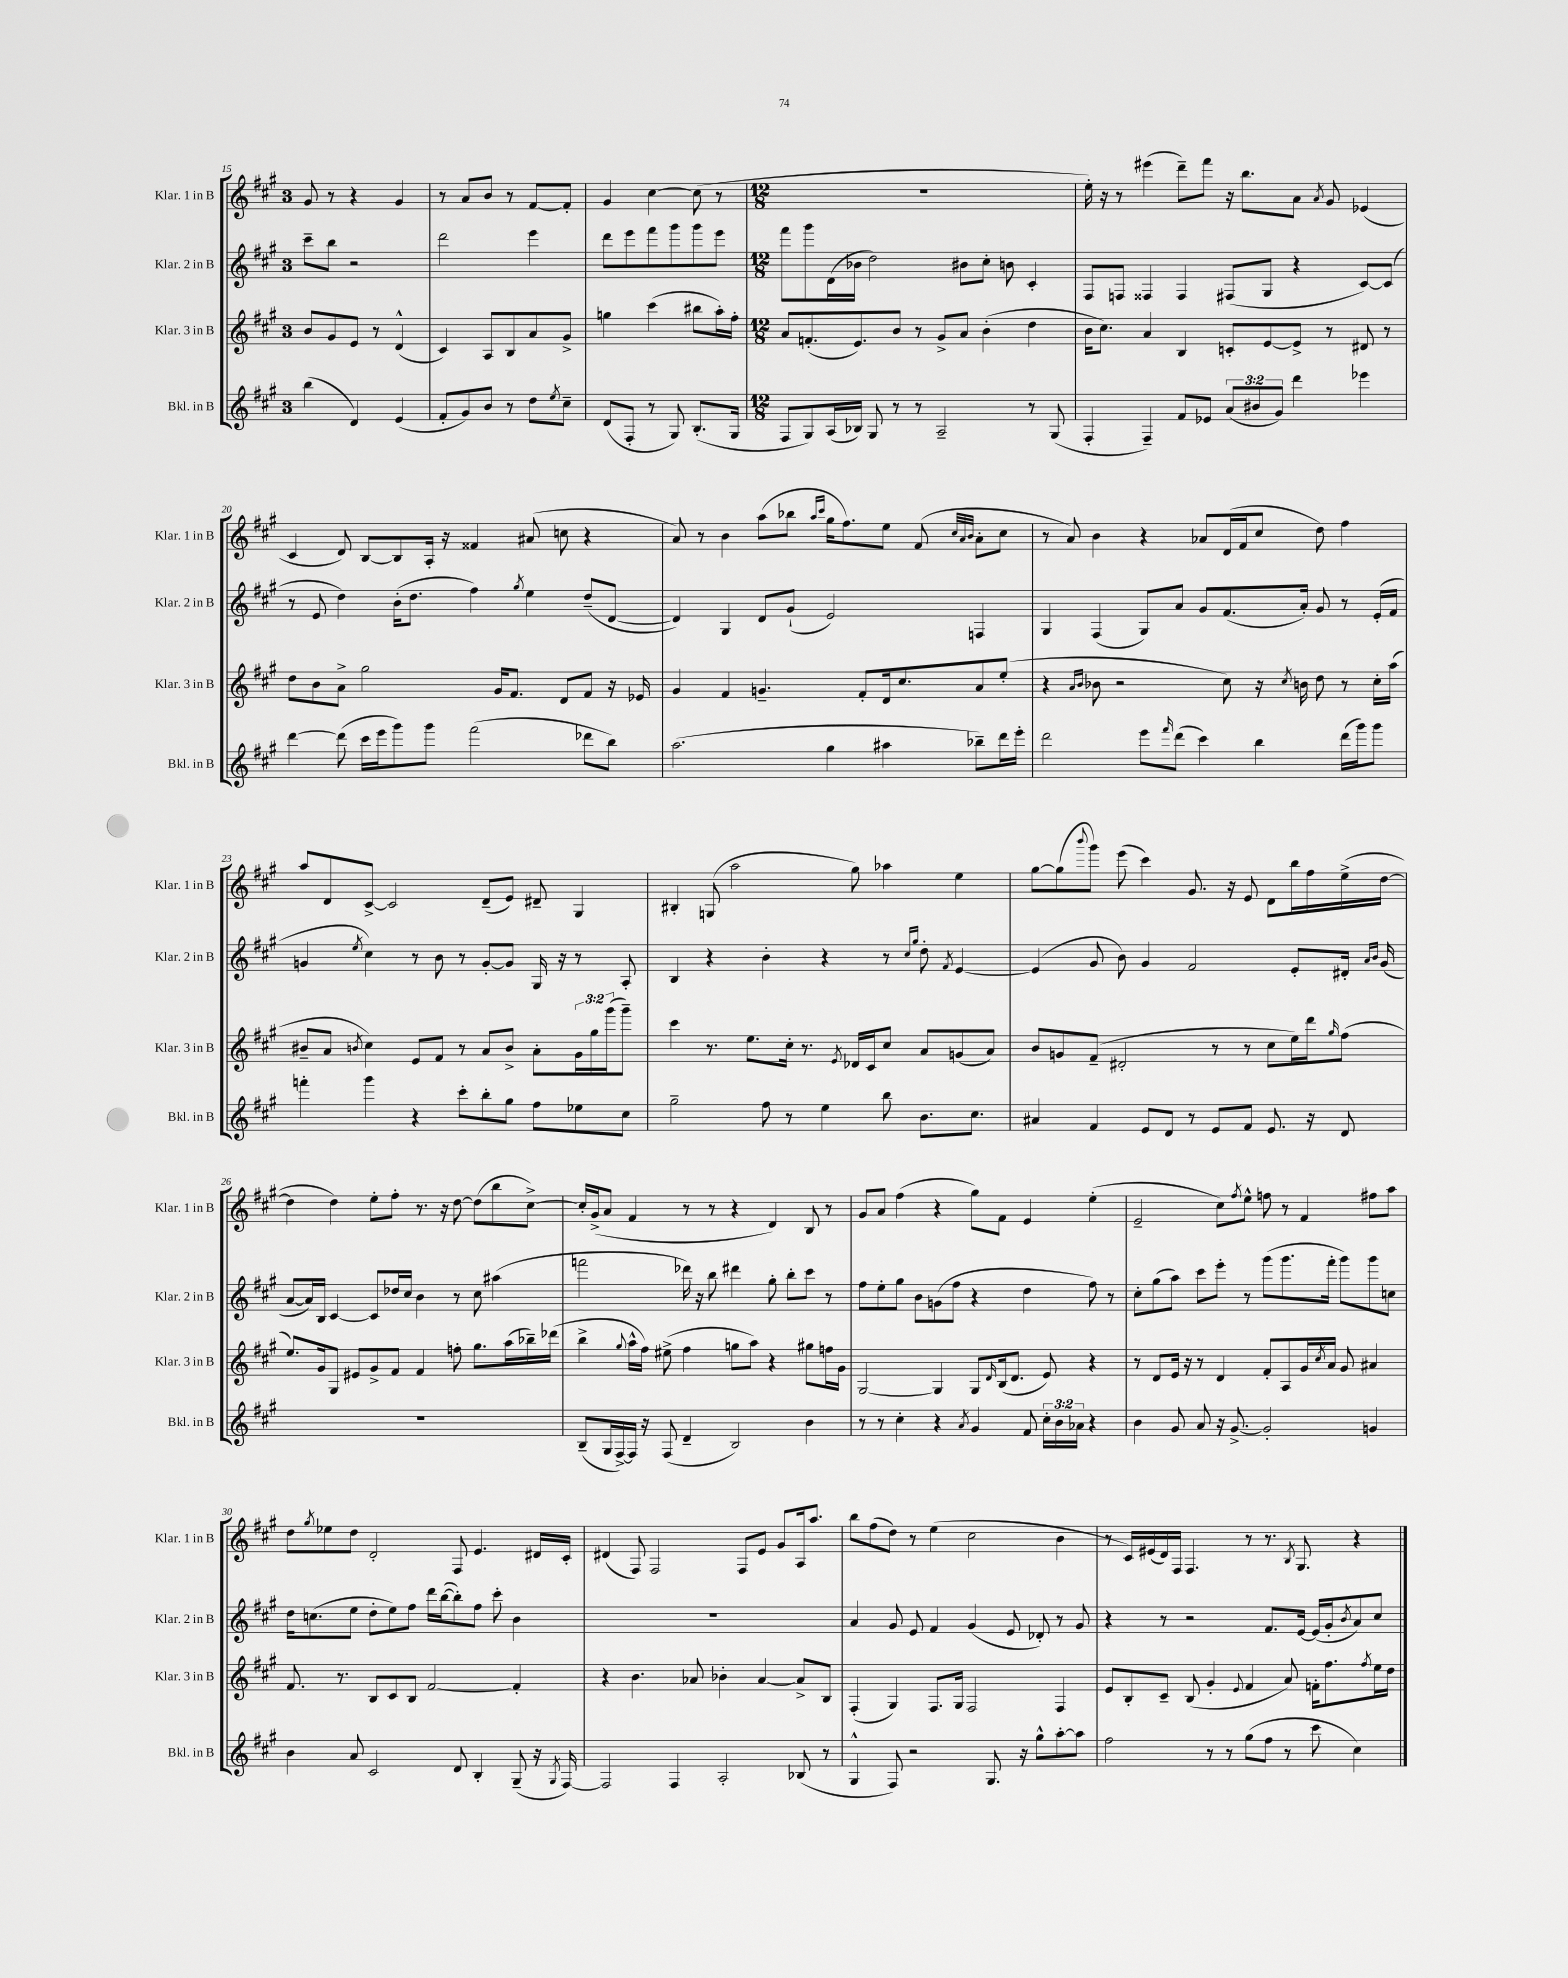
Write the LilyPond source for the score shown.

<<
\new StaffGroup <<
\new Staff = "s0" \with { instrumentName = "Klar. 1 in B" shortInstrumentName = "Klar. 1 in B" } {
    \clef treble \key a \major \once \override Staff.TimeSignature.style = #'single-digit \time 3/4
    gis'8 r8 r4 gis'4 |
    r8 a'8 b'8 r8 fis'8~ fis'8-. |
    gis'4 cis''4~ cis''8( r8 |
    \numericTimeSignature \time 12/8 R1. |
    e''16-.) r16 r8 eis'''4( d'''8--) fis'''8 r16 b''8. a'8 \acciaccatura { a'8 } gis'8 ees'4( |
    cis'4 d'8) b8~ b8 a16-. r16 fisis'4 ais'8( c''8 r4 |
    a'8) r8 b'4 a''8( bes''8 \grace { a''16 cis'''16 } gis''16 fis''8.) e''8 fis'8( \grace { cis''32 a'32 b'32 } a'8-. cis''8 |
    r8 a'8) b'4 r4 aes'8 d'16( fis'16 cis''8 d''8) fis''4 |
    a''8 d'8 cis'8~-> cis'2 d'8--( e'8) dis'8-- gis4 |
    bis4-. g8( a''2 gis''8) aes''4 e''4 |
    gis''8~ gis''8( \appoggiatura { b'''8 } gis'''8) e'''8( cis'''4) gis'8. r16 e'8 d'8 b''16 fis''16 e''16->( d''16~ |
    d''4 d''4) e''8-. fis''8-. r8. r16 d''8~ d''8( b''8 cis''8~->) |
    cis''16-. gis'16->( a'8 fis'4 r8 r8 r4 d'4) b8 r8 |
    gis'8 a'8 fis''4( r4 gis''8) fis'8 e'4 e''4-.( |
    e'2-- cis''8) \acciaccatura { fis''8 } e''8-^ f''8 r8 fis'4 fis''8 a''8 |
    d''8 \acciaccatura { gis''8 } ees''8 d''8 d'2-. fis8 e'4. dis'16 cis'16-. |
    dis'4( fis8) fis2 fis8 e'8 gis'8 a16 a''8. |
    b''8 fis''8( d''8) r8 e''4( cis''2 b'4 |
    r8 cis'16) eis'16( d'16) fis16 fis4. r8 r8. \acciaccatura { b8 } gis8. r4 \bar "|." |
}
\new Staff = "s1" \with { instrumentName = "Klar. 2 in B" shortInstrumentName = "Klar. 2 in B" } {
    \clef treble \key a \major \once \override Staff.TimeSignature.style = #'single-digit \time 3/4
    cis'''8-- b''8 r2 |
    d'''2 e'''4 |
    d'''8 e'''8 fis'''8 gis'''8 gis'''8 e'''8 |
    \numericTimeSignature \time 12/8 fis'''8 gis'''8 d'16( bes'16 d''2) bis'8 cis''8-. b'8 cis'4-. |
    fis8 f8 fisis4 fisis4 fis8( gis8 r4 cis'8~) cis'8( |
    r8 e'8 d''4) b'16-.( d''8. fis''4) \acciaccatura { gis''8 } e''4 d''8--( d'8~ |
    d'4) gis4 d'8 gis'8-!( e'2) f4 |
    gis4 fis4( gis8) a'8 gis'8 fis'8.( a'16-.) gis'8 r8 e'16-.( fis'16 |
    g'4 \acciaccatura { e''8 } cis''4) r8 b'8 r8 g'8~-. g'8 gis16 r16 r8 a8-. |
    b4 r4 b'4-. r4 r8 \grace { cis''16 gis''16 } d''8-. \acciaccatura { fis'8 } e'4~ |
    e'4( gis'8 b'8) gis'4 fis'2 e'8-. dis'16-. \grace { a'16 b'16 } gis'16( |
    a'8~ a'16) b16 cis'4~ cis'8 des''16 cis''16 b'4 r8 cis''8 ais''4( |
    f'''2 des'''16) r16 b''8 dis'''4 gis''8-. b''8-. cis'''8 r8 |
    fis''8 e''8-. gis''8 b'8 g'8( fis''8 r4 d''4 fis''8) r8 |
    cis''8-. gis''8( a''8) cis'''8 e'''8-. r8 gis'''8( gis'''8. fis'''16-. gis'''8) gis'''8 c''8 |
    d''16 c''8.( e''8 d''8-. e''8) fis''8 d'''16 b''16~( b''8-.) fis''8 cis'''8-. b'4 |
    R1. |
    a'4 gis'8 e'8 fis'4 gis'4( e'8 des'8-.) r8 gis'8 |
    r4 r8 r2 fis'8. e'16~ e'16( gis'16-. \acciaccatura { b'8 } a'8) cis''8 \bar "|." |
}
\new Staff = "s2" \with { instrumentName = "Klar. 3 in B" shortInstrumentName = "Klar. 3 in B" } {
    \clef treble \key a \major \once \override Staff.TimeSignature.style = #'single-digit \time 3/4 \override Staff.TupletNumber.text = #tuplet-number::calc-fraction-text
    b'8 gis'8 e'8 r8 d'4-^( |
    cis'4) a8 b8 a'8 gis'8-> |
    g''4 cis'''4( bis''8 a''16-.) fis''16-. |
    \numericTimeSignature \time 12/8 a'8 f'8.-.( e'8.) b'8 r8 gis'8-> a'8 b'4-.( d''4 |
    b'16 cis''8.) a'4 b4 c'8-. e'8~ e'8-> r8 dis'8 r8 |
    d''8 b'8 a'8-> gis''2 gis'16 fis'8. d'8 fis'8 r16 ees'16 |
    gis'4 fis'4 g'4.-- fis'8-. d'16 cis''8. a'8 e''8-.( |
    r4 \grace { a'16 b'16 } bes'8 r2 cis''8) r16 \acciaccatura { cis''8 } b'16 d''8 r8 cis''16-. a''16( |
    bis'8-- a'8 \acciaccatura { b'8 } cis''4) e'8 fis'8 r8 a'8 b'8-> a'8-. \tuplet 3/2 { gis'16 gis''16 gis'''16( } gis'''8--) |
    cis'''4 r8. e''8. cis''16-. r8. \acciaccatura { e'8 } des'16 cis'16 cis''8 a'8 g'8( a'8) |
    b'8 g'8 fis'8--( dis'2-. r8 r8 cis''8 e''16) d'''16 \grace { gis''16 } fis''8( |
    e''8.) gis'16 gis8 eis'8 gis'8-> fis'8 fis'4 f''8-. gis''8. a''16( bes''16--) des'''16( |
    b''4-> \appoggiatura { gis''8 } a''16-^ fis''16) eis''8->( fis''4 g''8 a''8) r4 gis''8 f''16 gis'16 |
    gis2~ gis4 gis8 \grace { d'16 } b16( d'8. e'8) r4 |
    r8 d'8 e'16 r16 r8 d'4 fis'8-. a8 gis'16 \acciaccatura { cis''8 } a'16 gis'8 ais'4 |
    fis'8. r8. b8 cis'8 b8 fis'2~ fis'4-. |
    r4 b'4. aes'8 bes'4-. aes'4~ aes'8-> b8 |
    fis4-.( gis4) fis8. gis16 fis2 fis4 |
    e'8 b8-. cis'8-- b8( gis'4-. \appoggiatura { e'8 } fis'4 a'8) f'16-. fis''8. \acciaccatura { fis''8 } e''16 d''16 \bar "|." |
}
\new Staff = "s3" \with { instrumentName = "Bkl. in B" shortInstrumentName = "Bkl. in B" } {
    \clef treble \key a \major \once \override Staff.TimeSignature.style = #'single-digit \time 3/4 \override Staff.TupletNumber.text = #tuplet-number::calc-fraction-text
    b''4( d'4) e'4( |
    fis'8-. gis'8) b'8 r8 d''8 \acciaccatura { e''8 } cis''8-- |
    d'8( fis8-. r8 gis8) b8.-.( gis16 |
    \numericTimeSignature \time 12/8 fis8 gis8) a16( bes16) gis8 r8 r8 a2-- r8 gis8( |
    fis4-. fis4--) fis'8 ees'8 \tuplet 3/2 { a'8( bis'8 gis'8) } d'''4 ees'''4 |
    d'''4~ d'''8( cis'''16 e'''16 gis'''8) gis'''8 fis'''2( des'''8 b''8) |
    a''2.( gis''4 ais''4 bes''8--) d'''16 e'''16-. |
    d'''2 e'''8 \grace { fis'''16 } d'''8( cis'''4) b''4 d'''16( gis'''16) gis'''8 |
    f'''4-. gis'''4 r4 cis'''8-. b''8-. gis''8 fis''8 ees''8 cis''8 |
    gis''2-- fis''8 r8 e''4 b''8 b'8. cis''8. |
    ais'4 fis'4 e'8 d'8 r8 e'8 fis'8 e'8. r16 d'8 |
    R1. |
    b8--( gis16 fis16~->) fis16 r16 fis8( d'4-- b2) b'4 |
    r8 r8 cis''4-. r4 \acciaccatura { a'8 } gis'4 fis'8 \tuplet 3/2 { cis''16-. b'16 aes'16 } r4 |
    b'4 gis'8 a'8 r16 gis'8.~-> gis'2-. g'4 |
    b'4 a'8 cis'2 d'8 b4-. gis8--( r16 \acciaccatura { gis8 } fis16~) |
    fis2 fis4 a2-. bes8( r8 |
    gis4-^ fis8) r2 gis8. r16 gis''8-^ a''8~-. a''8 |
    fis''2 r8 r8 gis''8( fis''8 r8 cis'''8 cis''4) \bar "|." |
}
>>
>>
\layout { \context { \Score currentBarNumber = #15 } }
